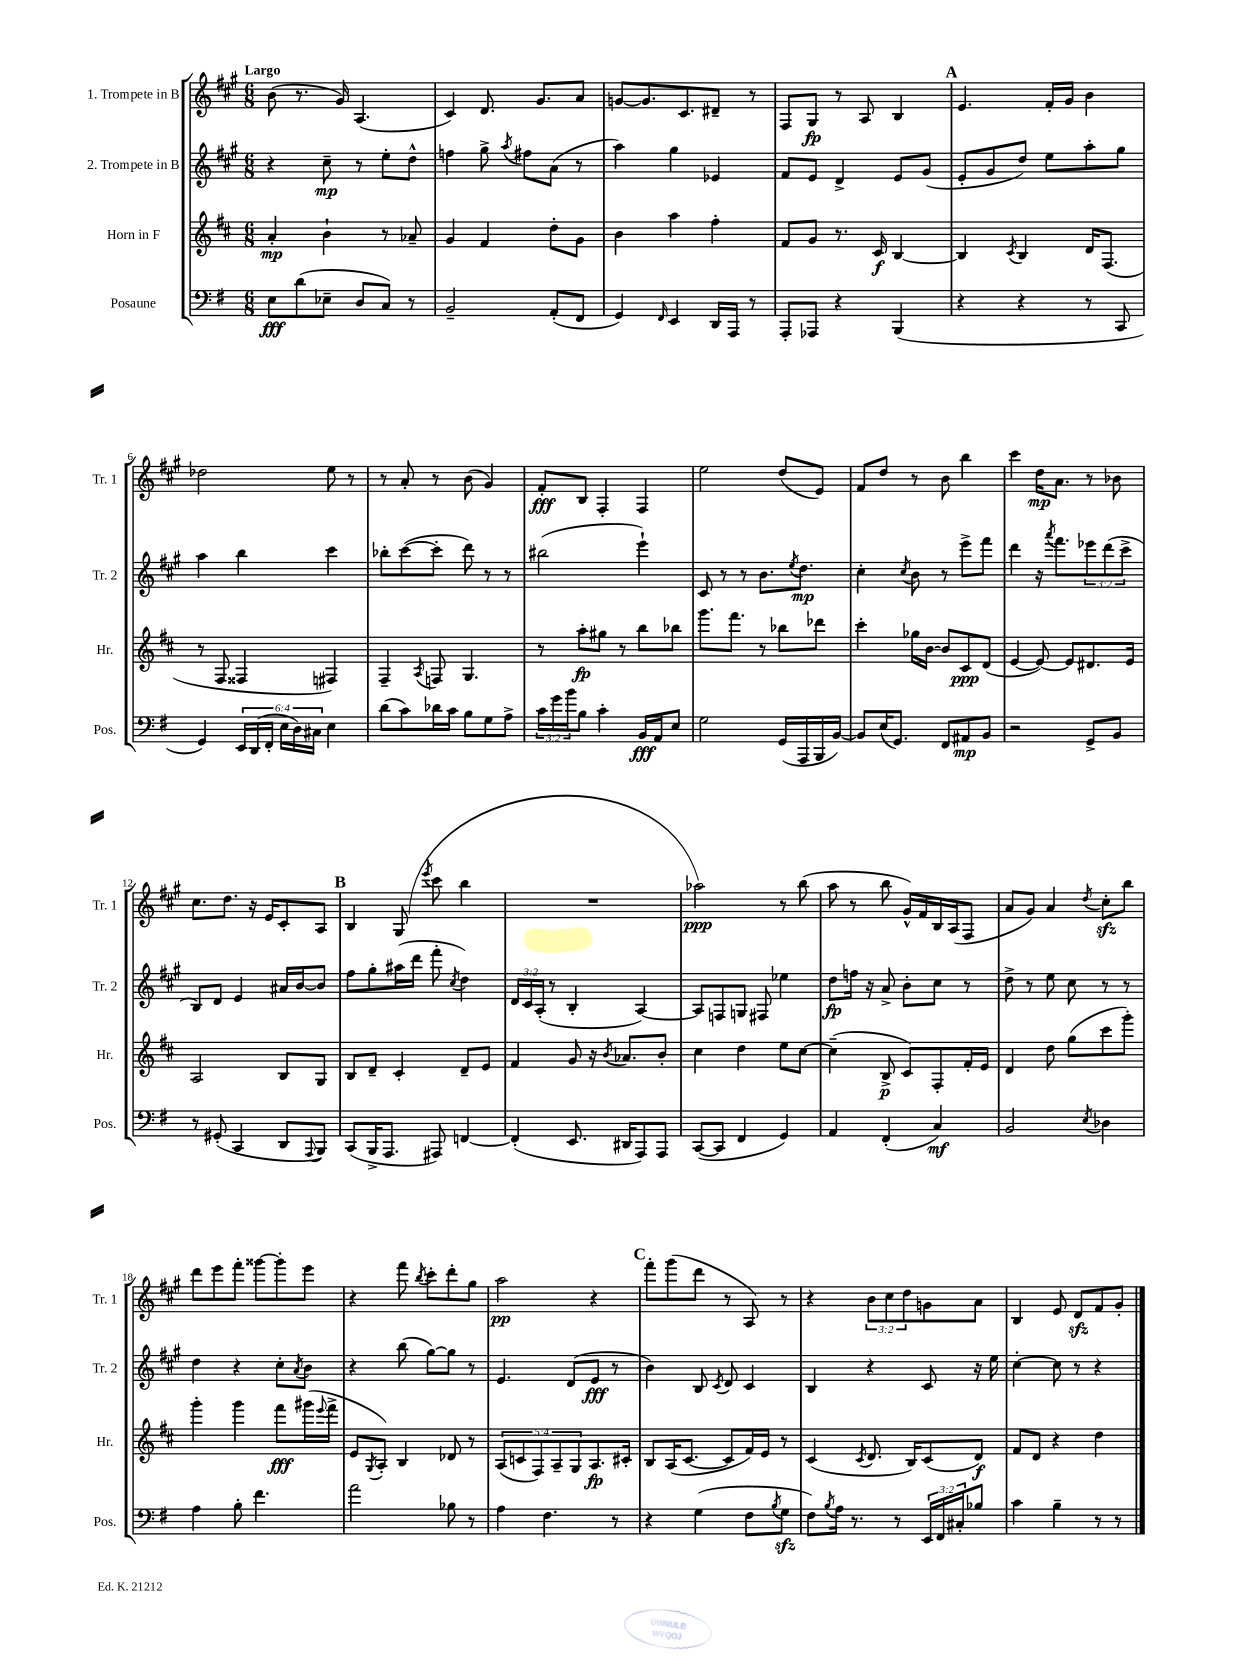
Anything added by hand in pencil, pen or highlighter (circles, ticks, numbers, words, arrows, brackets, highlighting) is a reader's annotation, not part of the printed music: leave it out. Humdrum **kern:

**kern	**kern	**kern	**kern
*staff4	*staff3	*staff2	*staff1
*clefF4	*clefG2	*clefG2	*clefG2
*k[f#]	*k[f#c#]	*k[f#c#g#]	*k[f#c#g#]
*M6/8	*M6/8	*M6/8	*M6/8
8E	4a'	4r	(8b
(8d	.	.	8.r
8E-~	4b`	8cc#~	.
.	.	.	16g#)
8D	.	8r	(4.A
8C)	8r	8ee'	.
8r	8a-~	8dd^^	.
=	=	=	=
2BB~	4g	4ff	4c#)
.	4f#	8gg#^	8.d
.	.	8qaa	.
.	.	8ff#	.
.	.	.	8.g#
(8AA'	8dd'	(8a	.
8FF#	8g	8r	8a
=	=	=	=
4GG)	4b	4aa)	[8g
.	.	.	8.g]
16qqFF#	.	.	.
4EE	4aa	4gg#	.
.	.	.	8.c#
16DD	4ff#'	4e-	8d#~
16AAA	.	.	.
8r	.	.	8r
=	=	=	=
8AAA'	8f#	8f#	8F#
8AAA-	8g	8e	8G#
4r	8.r	4d^	8r
.	.	.	8A
.	16c#	.	.
(4BBB	[4B	8e	4B
.	.	(8g#	.
=	=	=	=
4r	4B]	8e'	4.e
.	.	8g#	.
.	8qc#	.	.
4r	4B	8dd)	.
.	.	8ee	16f#'
.	.	.	16g#
8r	16d	8aa'	4b
.	(8.F#	.	.
8CC	.	8gg#	.
=	=	=	=
4GG)	8r	4aa	2dd-
.	8F#	.	.
24EE	4F##	4bb	.
(24DD	.	.	.
24FF#'	.	.	.
24E	.	.	.
24D)	.	.	.
24C#	.	.	.
4E	4F#)	4ccc#	8ee
.	.	.	8r
=	=	=	=
(8d	4F#~	8bb-'	8r
8c)	.	([8ccc#	8a'
.	8qA	.	.
16d-	8F	8ccc#']	8r
16c	.	.	.
8B	4.G	8ddd)	(8b
8G	.	8r	4g#)
8A^	.	8r	.
=	=	=	=
24c	8r	(2bb#	8f#'
24g	.	.	.
24b	.	.	.
8B	8aa'	.	8B
4c'	8gg#	.	4F#'
.	8r	.	.
16BB	8bb	4eee`)	4F#
16AA	.	.	.
8E	8bb-	.	.
=	=	=	=
2G	8.ggg	8c#	2ee
.	.	8r	.
.	8.fff#	.	.
.	.	8r	.
.	8r	8.b	.
(16GG	8bb-	.	(8dd
.	.	8qee	.
16AAA	.	8.dd	.
16BBB	8ddd-	.	8e)
[16BB)	.	.	.
=	=	=	=
8BB]	4ccc#'	4cc#'	8f#
(16E	.	.	8dd
8.GG)	.	.	.
.	.	8qcc#	.
.	16gg-	8b	8r
.	[16b	.	.
8FF#	8b]	8r	8b
8AA#	8c#	8eee^	4bb
8BB	(8d	8fff#	.
=	=	=	=
2r	[4e	4ddd	4ccc#
.	8e_)	16r	16dd
.	.	8qaaa	.
.	.	8.fff#	8.a
.	8e]	.	.
8GG^	8.d#	12eee-	8r
.	.	(12ddd	.
8BB	.	.	8b-
.	.	12ccc#^	.
.	16e	.	.
=	=	=	=
8r	2A	8B)	8.cc#
(8GG#'	.	8d	.
.	.	.	8.dd
4CC	.	4e	.
.	.	.	16r
.	.	.	16e
8DD	8B	16a#	8c#'
.	.	[16b	.
8qqAAA	.	.	.
8BBB)	8G	8b]	8A
=	=	=	=
(8CC	8B	8ff#	4B
16BBB^	8d~	8gg#'	.
8.AAA	.	.	.
.	4c#'	(16aa#	(8G#
.	.	16ddd	.
.	.	.	8qeee
8AAA#)	.	8fff#'	8ccc#
.	.	8qcc#	.
[4FF	8d~	4dd)	4bb
.	8e	.	.
=	=	=	=
(4FF']	4f#	24d	2.r
.	.	24c#	.
.	.	(24A'	.
.	.	8r	.
8.EE	8g	4B'	.
.	16r	.	.
.	8qb	.	.
16DD#	8.a-	.	.
8AAA)	.	[4A)	.
8AAA	8b'	.	.
=	=	=	=
([8CC	4cc#	8A]	2aa-)
8CC]	.	8F	.
4FF#	4dd	8G	.
.	.	8F#	.
4GG)	8ee	4ee-	8r
.	[8cc#	.	(8bb
=	=	=	=
4AA	(4cc#~]	8dd	8aa
.	.	16ff	8r
.	.	16r	.
(4FF#'	8B^	8a^	8bb
.	8c#)	8b'	16g#^^)
.	.	.	16f#
4C)	8F#'	8cc#	16B
.	.	.	(16A
.	16f#'	8r	8F#
.	16e	.	.
=	=	=	=
2BB	4d	8dd^	8a
.	.	8r	8g#)
.	8dd	8ee	4a
.	(8gg	8cc#	.
8qE	.	.	8qdd
4D-	8ccc#	8r	8cc#'
.	8ggg')	8r	8bb
=	=	=	=
4A	4ggg'	4dd	8ddd
.	.	.	8eee
8B'	4ggg	4r	8fff#'
4.f#	.	.	[8ggg##
.	8fff#	8cc#'	8ggg##']
.	.	8qa	.
.	(16ggg#	8b	8eee
.	8qqeee	.	.
.	16fff#^	.	.
=	=	=	=
2a	8e	4r	4r
.	8qG	.	.
.	8A')	.	.
.	4B	(8bb	8fff#
.	.	.	8qbb
.	.	[8gg#)	8ccc#'
8B-	8d-	8gg#]	8ddd'
8r	8r	8r	8gg#
=	=	=	=
4A	(10A	4.e	2aa
.	10c	.	.
.	10F#)	.	.
4.F#	.	.	.
.	10A~	.	.
.	.	(8d	.
.	10G	.	.
.	8.A	8e	4r
8r	.	8r	.
.	16c#'	.	.
=	=	=	=
4r	8B	4b)	8fff#'
.	(16A	.	(8ggg#
.	[8.c#	.	.
(4G	.	8B	8ddd
.	.	8qc#	.
.	8c#]	8d	8r
8F#	16f#)	4c#	8A)
.	16e	.	.
8qB	.	.	.
8G	8r	.	8r
=	=	=	=
8F#)	(4c#	4B	4r
8qB	.	.	.
16A	.	.	.
8.r	.	.	.
.	8qc#	.	.
.	8.d	4r	12b
.	.	.	12cc#
8r	.	.	.
.	.	.	12dd
.	16B)	.	.
24EE	(8c#	8c#	8g
24FF#	.	.	.
24C#'	.	.	.
8B-	8d)	16r	8a
.	.	16ee	.
=	=	=	=
4c	8f#	[4cc#'	4B
.	8d	.	.
4B~	4r	8cc#]	8e
.	.	8r	8d
8r	4dd	4r	8f#
8r	.	.	8g#'
==	==	==	==
*-	*-	*-	*-
